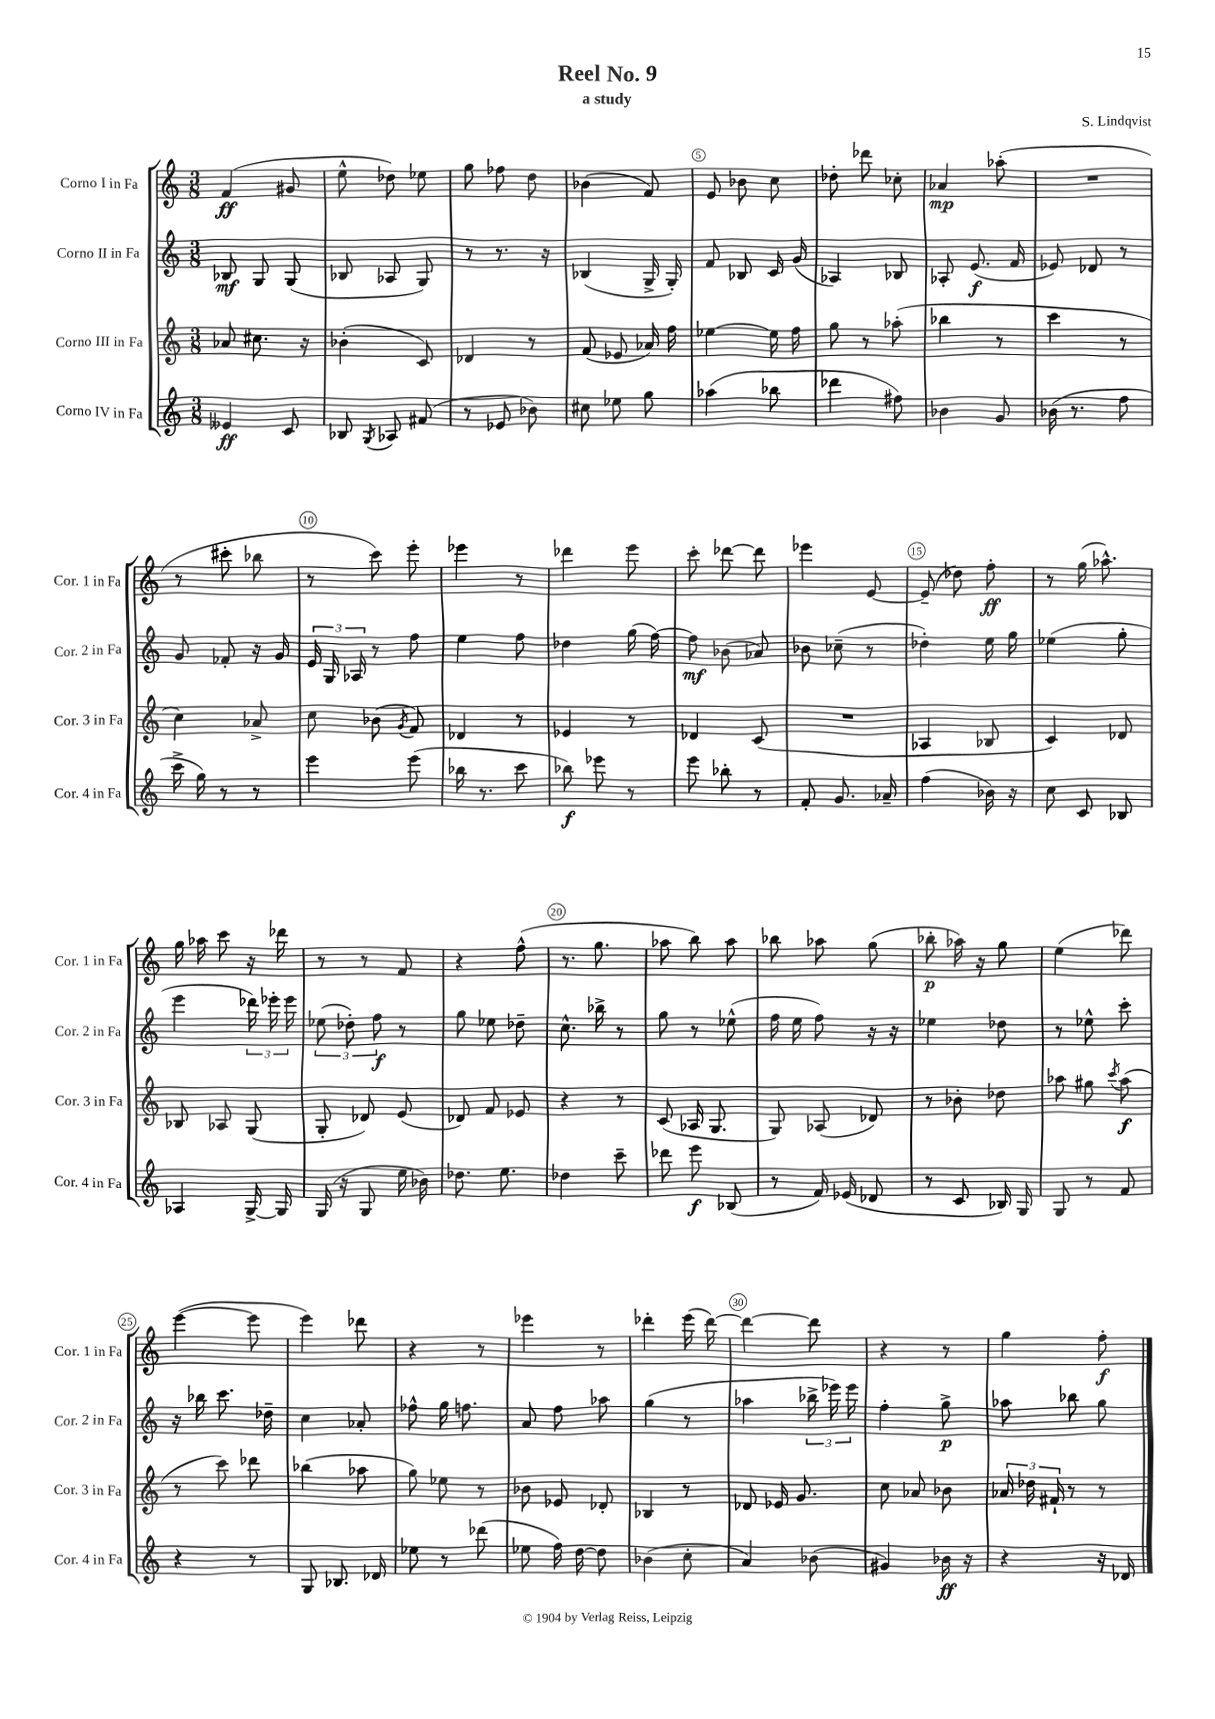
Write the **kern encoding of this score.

**kern	**kern	**kern	**kern
*staff4	*staff3	*staff2	*staff1
*clefG2	*clefG2	*clefG2	*clefG2
*k[]	*k[]	*k[]	*k[]
*M3/8	*M3/8	*M3/8	*M3/8
4e--/	8a-/	8B-/	(4f/
.	8.cc#\	8G/	.
8c/	.	(8G/	8g#/
.	16r	.	.
=	=	=	=
8B-/	(4b-'\	8B-/	8ee^^\
8qG/	.	.	.
8A-/	.	8A-/	8dd-\)
(8f#/	8c/)	8G/)	8ee-\
=	=	=	=
8r	4d-/	8r	8gg\
8e-/	.	8.r	8ff-\
8b-\)	8r	.	8dd\
.	.	16r	.
=	=	=	=
8cc#\	(8f/	(4B-/	(4b-\
8ee-\	8e-/	.	.
8gg\	16a-/)	16G^/	8f/)
.	16ff\	16G'/)	.
=	=	=	=
(4aa-\	[4ee-\	8f/	8e/
.	.	8B-/	8b-\
8bb-\	16ee-\]	16c/	8cc\
.	16ff\	(16g/	.
=	=	=	=
4ddd-\	8gg\	4A-/)	8dd-'\
.	8r	.	8ddd-\
8ff#\)	(8aa-'\	8B-/	8cc-'\
=	=	=	=
4b-\	4bb-\	8A-'/	4a-/
.	.	(8.e/	.
8g/	8r	.	(8aa-'\
.	.	16f/	.
=	=	=	=
(16b-\	4ccc\	8e-/)	4.r
8.r	.	.	.
.	.	8d-/	.
8ff\	8r	8r	.
=	=	=	=
16ccc^\	4cc\)	8g/	8r
16gg\)	.	.	.
8r	.	8f-'/	8ccc#'\
8r	8a-^/	16r	8bb-\
.	.	16g/	.
=	=	=	=
4eee\	8cc\	24e/	8r
.	.	24G/	.
.	.	24A-/	.
.	(8b-\	8r	8ccc\)
.	8qg/	.	.
(8eee\	8f/)	8ff\	8eee'\
=	=	=	=
16bb-\	4d-/	4ee\	4eee-\
8.r	.	.	.
8ccc\	8r	8ff\	8r
=	=	=	=
8bb-\)	4e-/	4dd-\	4ddd-\
8eee-\	.	.	.
8r	8r	(16gg\	8eee\
.	.	[16ff\)	.
=	=	=	=
8eee\	4d-/	8ff\]	8ccc'\
8bb-'\	.	(8b-\	[8ddd-\
8r	(8c/	8a-/)	8ddd-\]
=	=	=	=
8f'/	4.r	8b-\	4eee-\
8.g/	.	(8cc-~\	.
.	.	8r	[8e/
16a-~/	.	.	.
=	=	=	=
(4ff\	4A-/	4dd-'\)	(8e~/]
.	.	.	8dd-\)
16b-\)	8B-/	16ee\	8ff'\
16r	.	16gg\	.
=	=	=	=
8cc\	4c/)	(4ee-\	8r
8c/	.	.	(16gg\
.	.	.	8.aa-^^\)
8B-/	8d-/	8gg'\	.
=	=	=	=
4A-/	8B-/	4eee\	16gg\
.	.	.	16aa-\
.	8A-/	.	8ccc\
[16G^/	(8G/	24ddd-\)	16r
.	.	24eee-'\	.
16G/]	.	.	16ddd-\
.	.	24eee-\	.
=	=	=	=
(16G/	8G'/	(12ee-\	8r
16r	.	.	.
.	.	12dd-'\)	.
8G/	8d-/)	.	8r
.	.	12ff\	.
16ee\	(8e/	8r	8f/
16b-\)	.	.	.
=	=	=	=
8.dd-\	8d-/)	8gg\	4r
.	8f/	8ee-\	.
8.ee\	.	.	.
.	8e-/	8dd-~\	(8ff^^\
=	=	=	=
4dd-\	4r	8.cc^^\	8.r
.	.	16bb-^\	8.gg\
8ccc~\	8r	8r	.
=	=	=	=
8ddd-\	(8c/	8gg\	8aa-\
8eee\	16A-/	8r	8bb\)
.	8.G/	.	.
(8B-/	.	(8ee-^^\	8aa-\
=	=	=	=
8r	8G/)	16ff\	8bb-\
.	.	16ee\	.
16f/)	(8A-/	8ff\)	8aa-\
(16e-/	.	.	.
8d-/	8d-/)	16r	(8gg\
.	.	16r	.
=	=	=	=
8r	8r	4ee-\	8bb-'\
8c/	8b-'\	.	16aa-\)
.	.	.	16r
16B-/)	8dd-\	8dd-\	8gg\
16G/	.	.	.
=	=	=	=
8G/	8aa-\	8r	(4ee\
8r	8gg#\	8ee-^^\	.
.	8qccc/	.	.
8f/	(8aa-\	8ccc'\	8ddd-\)
=	=	=	=
4r	8r	16r	([4eee\
.	.	16bb-\	.
.	8ccc\)	8.ccc\	.
8r	8ddd-\	.	8eee\]
.	.	16dd-~\	.
=	=	=	=
8G/	(4bb-\	4cc\	4eee\)
8.B-/	.	.	.
.	8aa-\	8a-'/	8ddd-\
16d-/	.	.	.
=	=	=	=
8ee-\	8gg\)	8ff-^^\	4r
8r	8ee-\	16gg\	.
.	.	8.ff\	.
(8ddd-\	8r	.	8r
=	=	=	=
8ee-\	8b-\	8a/	4eee-\
16ff\)	8e-/	8ff\	.
[16dd\	.	.	.
8dd\]	8d-'/	8aa-\	8r
=	=	=	=
(4b-\	4B-/	(4gg\	4ddd-'\
8cc'\	8r	8r	(16eee\
.	.	.	[16ddd-\)
=	=	=	=
4a/)	8d-/	4aa-\	4ddd-\_
.	16e-/	.	.
.	8.g/	.	.
(8b-\	.	24bb-^\	8ddd-\]
.	.	24eee-\)	.
.	.	24eee-\	.
=	=	=	=
4g#/)	8cc\	4ff'\	4r
.	8a-/	.	.
16b-\	8b-\	8gg^\	8r
16r	.	.	.
=	=	=	=
4r	24a-/	8aa-\	4gg\
.	24dd-\	.	.
.	24f#`/	.	.
.	8r	8bb-\	.
16r	8r	8gg\	8ff'\
16d-/	.	.	.
==	==	==	==
*-	*-	*-	*-
